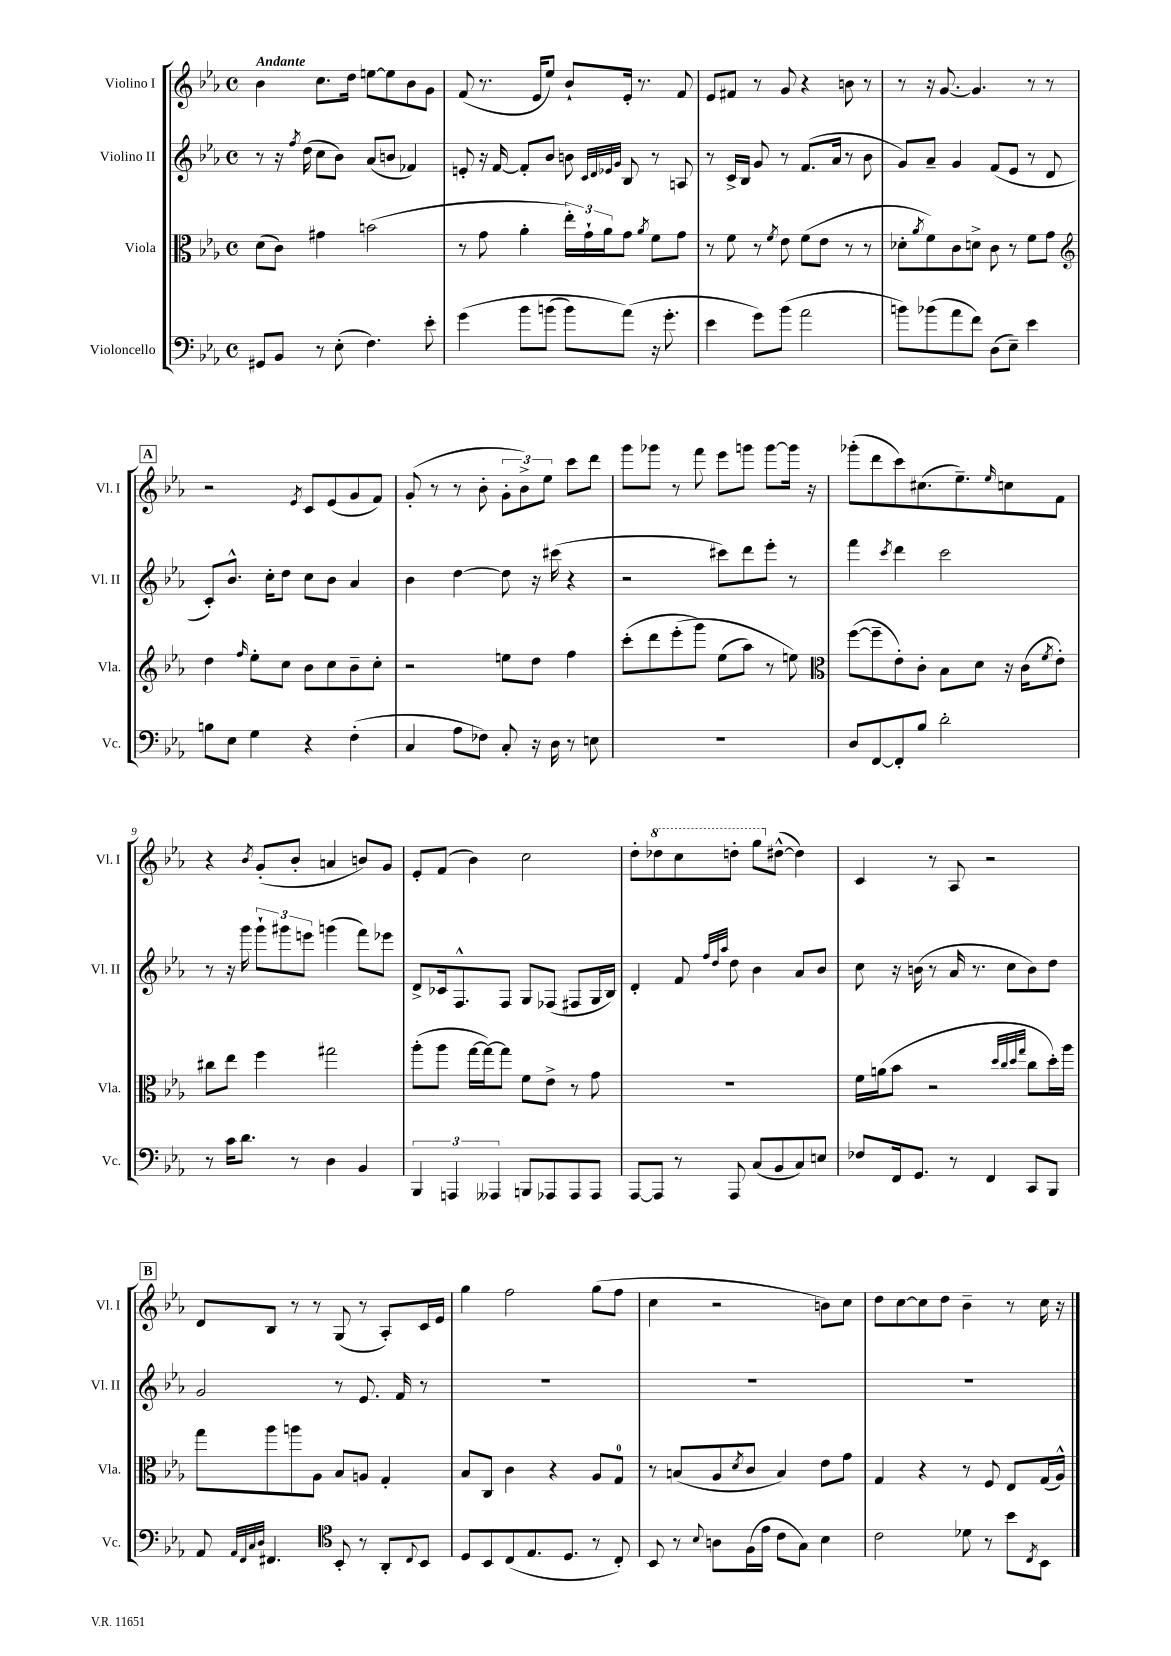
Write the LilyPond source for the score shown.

<<
\new StaffGroup <<
\new Staff = "s0" \with { instrumentName = "Violino I" shortInstrumentName = "Vl. I" } {
    \clef treble \key ees \major \defaultTimeSignature \time 4/4 \tempo "Andante"
    bes'4 c''8. d''16 e''8~ e''8 bes'8 g'8 |
    f'8( r8. ees'16 ees''8) bes'8-! ees'16-. r8. f'8 |
    ees'8 fis'8 r8 g'8 r4 b'8 r8 |
    r8 r16 g'8.~ g'4. r8 r8 |
    \mark \markup { \box "A" } r2 \acciaccatura { ees'8 } c'8 ees'8( g'8 f'8) |
    g'8-.( r8 r8 bes'8-. \tuplet 3/2 { g'8-. bes'8->) ees''8 } c'''8 d'''8 |
    g'''8 ges'''8 r8 f'''8 ees'''8 g'''8 g'''8~ g'''16 r16 |
    ges'''8-.( d'''8 c'''8) cis''8.( ees''8.--) \grace { ees''16 } c''8 f'8 |
    r4 \acciaccatura { bes'8 } g'8-.( bes'8-. a'4 b'8) g'8 |
    ees'8-. f'8( bes'4) c''2 |
    d''8-. \ottava #1 des'''8 c'''8 d'''8-. g'''8 \ottava #0 dis''8~-^( dis''4) |
    c'4 r8 aes8 r2 |
    \mark \markup { \box "B" } d'8 bes8 r8 r8 g8( r8 aes8-.) c'16 ees'16 |
    g''4 f''2 g''8( f''8 |
    c''4 r2 b'8) c''8 |
    d''8 c''8~ c''8 d''8 bes'4-- r8 c''16 r16 \bar "|." |
}
\new Staff = "s1" \with { instrumentName = "Violino II" shortInstrumentName = "Vl. II" } {
    \clef treble \key ees \major \defaultTimeSignature \time 4/4
    r8 r16 \acciaccatura { f''8 } d''16( c''8 bes'8) aes'8( b'8 fes'4) |
    e'8-. r16 f'16~ f'8-. bes'8 b'8 \grace { c'32 d'32 ees'32 g'32 } bes8 r8 a8 |
    r8 c'16-> bes16 g'8 r8 f'8.( aes'16 r8 bes'8 |
    g'8) aes'8-- g'4 f'8( ees'8 r8 d'8 |
    \mark \markup { \box "A" } c'8-.) bes'8.-^ c''16-. d''8 c''8 bes'8 aes'4 |
    bes'4 d''4~ d''8 r16 cis'''16( r4 |
    r2 cis'''8) d'''8 ees'''8-. r8 |
    f'''4 \acciaccatura { c'''8 } d'''4 c'''2 |
    r8 r16 g'''16 \tuplet 3/2 { g'''8-! gis'''8 e'''8 } g'''4( f'''8) ees'''8 |
    d'8-> ces'16 f8.-^ f8 g8 fes8( fis8 g16 bes16) |
    d'4-. f'8 \grace { f''32 d''32 aes''32 } d''8 bes'4 aes'8 bes'8 |
    c''8 r16 b'16( r8 aes'16 r8. c''8 b'8) d''8 |
    \mark \markup { \box "B" } g'2 r8 ees'8. f'16 r8 |
    R1 |
    R1 |
    R1 \bar "|." |
}
\new Staff = "s2" \with { instrumentName = "Viola" shortInstrumentName = "Vla." } {
    \clef alto \key ees \major \defaultTimeSignature \time 4/4
    d'8( c'8) gis'4 b'2( |
    r8 g'8 aes'4-. \tuplet 3/2 { ees''16-.) g'16-! aes'16 } g'8 \acciaccatura { aes'8 } f'8 g'8 |
    r8 f'8 r8 \acciaccatura { f'8 } ees'8 f'8( ees'8 r8 r8 |
    des'8-. \acciaccatura { aes'8 } f'8) c'8 d'8-> c'8 r8 f'8 g'8 |
    \mark \markup { \box "A" } \clef treble d''4 \grace { f''16 } ees''8-. c''8 bes'8 c''8 bes'8-- c''8-. |
    r2 e''8 d''8 f''4 |
    c'''8-.( d'''8 ees'''8-.\( g'''8) ees''8( aes''8) r8 e''8\) |
    \clef alto f''8~( f''8-- ees'8-.) c'8-. bes8 d'8 r16 c'16( \acciaccatura { f'8 } ees'8-.) |
    cis''8 ees''8 f''4 gis''2 |
    aes''8-.( aes''8 g''16~ g''16~) g''8 f'8 ees'8-> r8 g'8 |
    R1 |
    f'16 a'16( bes'8 r2 \grace { d''32 c''32 d''32 g''32 } c''8 d''16-.) aes''16 |
    \mark \markup { \box "B" } g''8 aes''8 a''8 aes8 bes8 a8 g4-. |
    bes8 c8 c'4 r4 aes8 g8-0 |
    r8 b8( aes8 \acciaccatura { d'8 } c'8 b4) ees'8 g'8 |
    g4 r4 r8 f8 ees8 g16( aes16-^) \bar "|." |
}
\new Staff = "s3" \with { instrumentName = "Violoncello" shortInstrumentName = "Vc." } {
    \clef bass \key ees \major \defaultTimeSignature \time 4/4
    gis,8 bes,8 r8 ees8-.( f4.) ees'8-. |
    g'4\( bes'8 b'8( b'8) aes'8(\) r16 g'8.-. |
    ees'4 g'8) bes'8( aes'2 |
    b'8) bes'8( aes'8 f'8) d8( ees8--) ees'4 |
    \mark \markup { \box "A" } b8 ees8 g4 r4 f4-.( |
    c4 aes8 fes8) c8-. r16 d16 r8 e8 |
    R1 |
    d8 f,8~ f,8-. bes8 d'2-. |
    r8 c'16 d'8. r8 d4 bes,4 |
    \tuplet 3/2 { bes,,4 a,,4 aeses,,4 } b,,8 aes,,8 aes,,8 aes,,8 |
    aes,,8~ aes,,8 r8 aes,,8 c8( bes,8 c8) e8 |
    fes8 f,16 g,8. r8 f,4 c,8 bes,,8 |
    \mark \markup { \box "B" } aes,8 \grace { aes,32 f,32 c32 d32 } fis,4. \clef tenor bes,8-. r8 aes,8-. \appoggiatura { c8 } bes,8 |
    d8 bes,8 c8( ees8. d8. r8 c8-.) |
    bes,8 r8 \appoggiatura { bes8 } a8 f16( ees'16 c'8 g8) bes4 |
    c'2 des'8 r8 bes'8 \acciaccatura { c8 } bes,8 \bar "|." |
}
>>
>>
